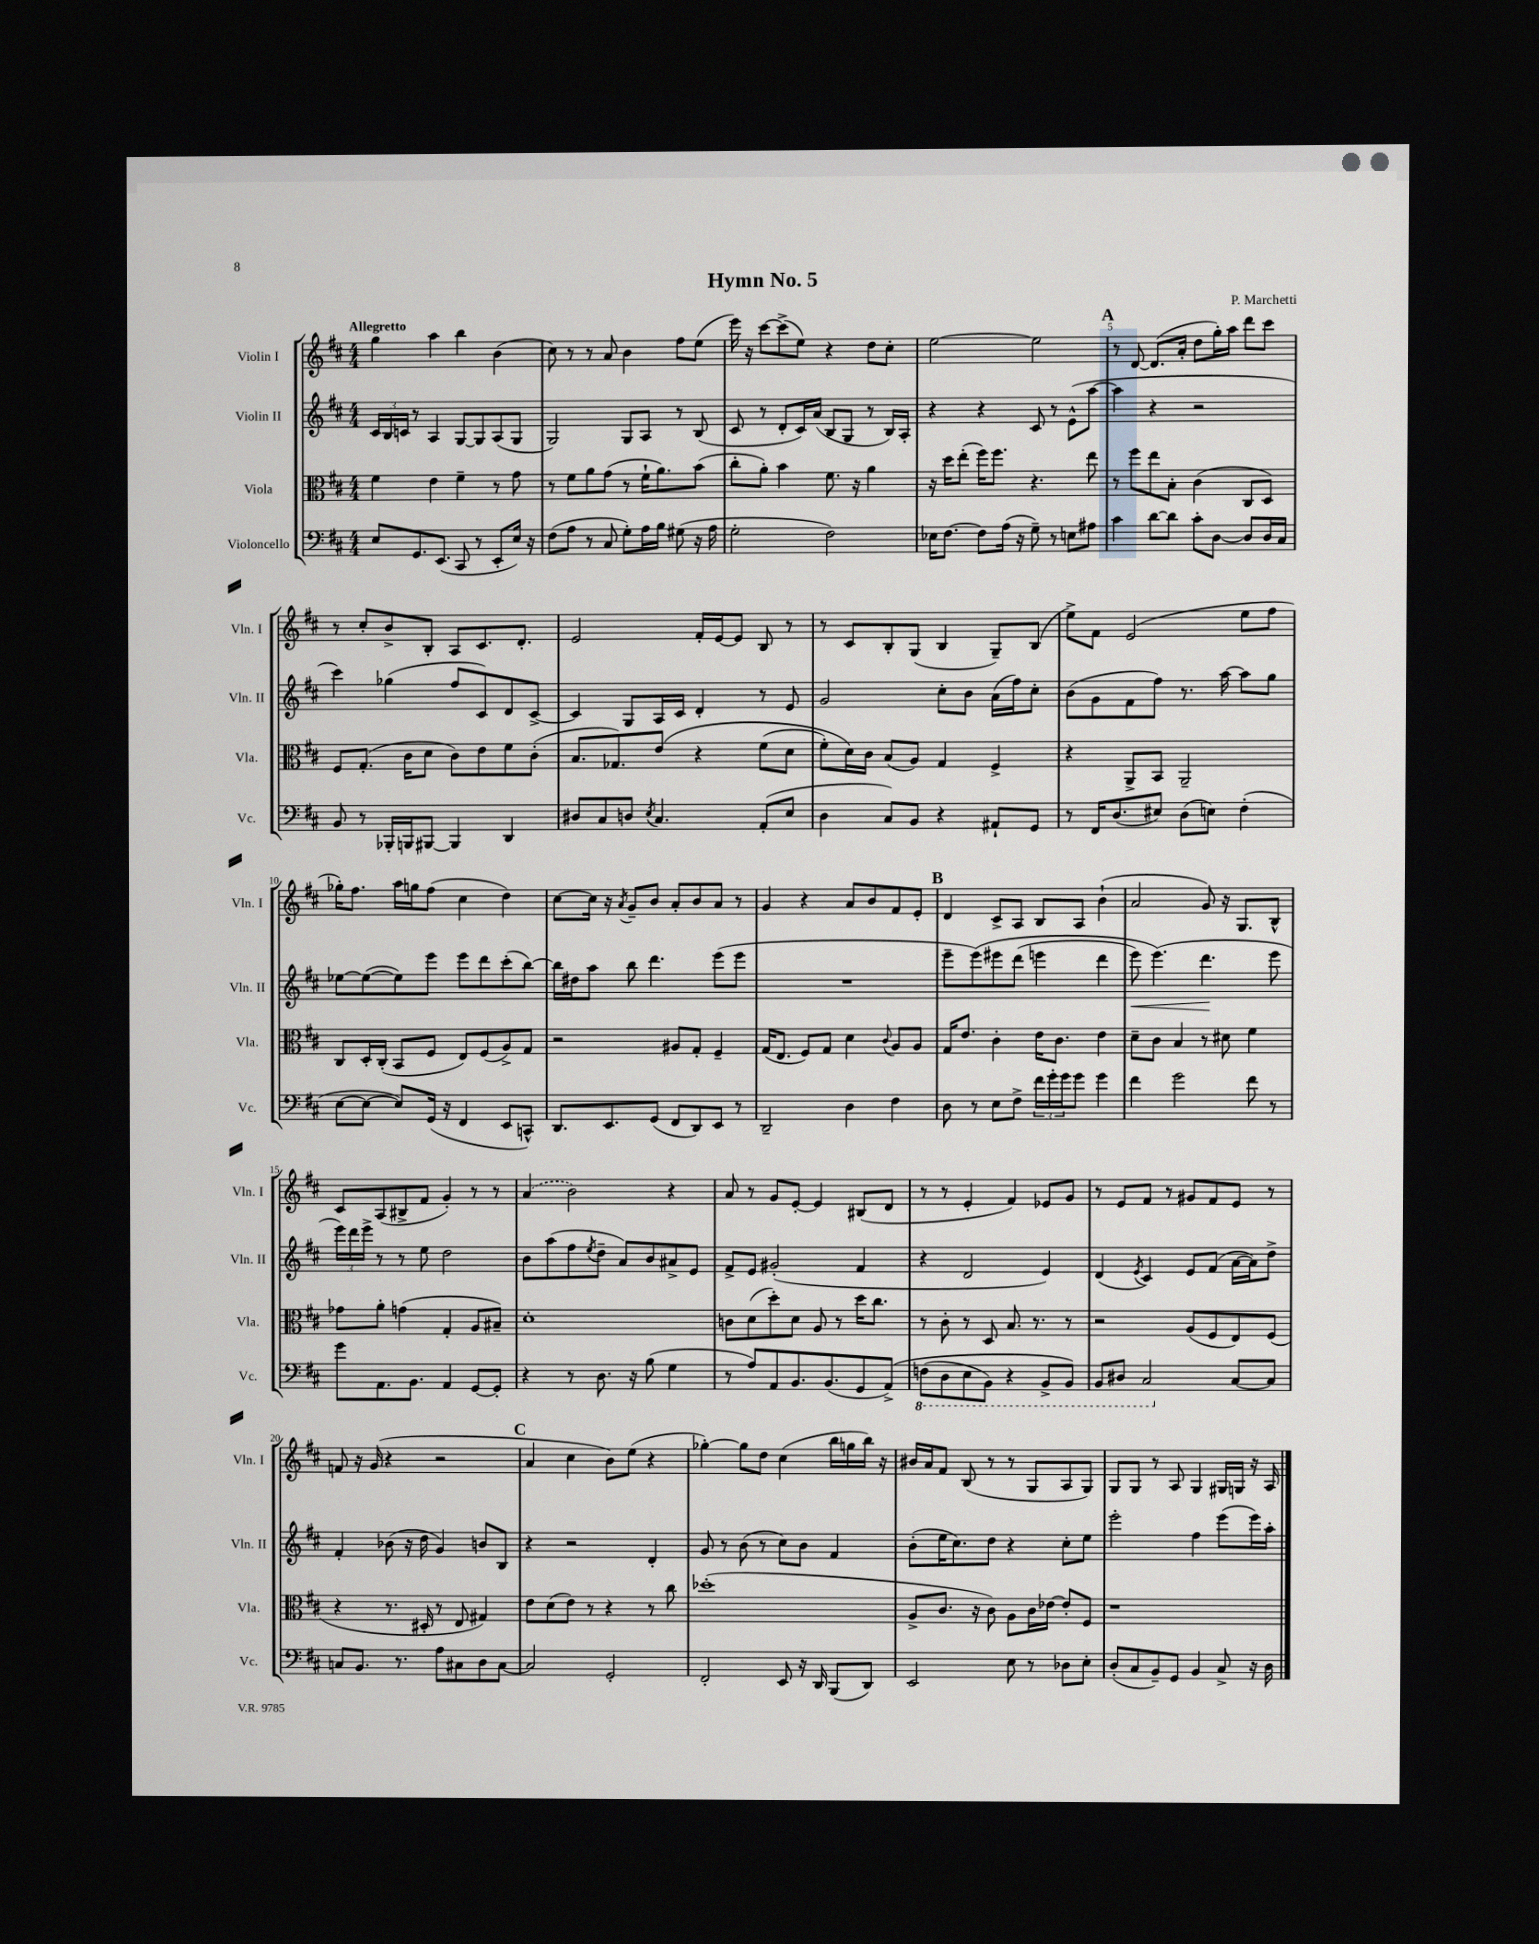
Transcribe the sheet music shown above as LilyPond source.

\header { title = "Hymn No. 5" composer = "P. Marchetti" }
<<
\new StaffGroup <<
\new Staff = "s0" \with { instrumentName = "Violin I" shortInstrumentName = "Vln. I" } {
    \clef treble \key d \major \numericTimeSignature \time 4/4 \tempo "Allegretto"
    g''4 a''4 b''4 b'4( |
    cis''8) r8 r8 a'8 b'4 fis''8 e''8( |
    e'''16) r16 cis'''8~ cis'''8->( e''8) r4 d''8 cis''8-. |
    e''2~ e''2 |
    \mark \markup { \bold "A" } r8 d'8~ d'8.( a'16-. d''8 g''16-.) a''16 d'''8 cis'''8 |
    r8 cis''8-. b'8-> b8-. a8 cis'8. d'8.-. |
    e'2 fis'16-. e'16~ e'8 b8 r8 |
    r8 cis'8 b8-. g8( b4 g8--) b8( |
    e''8->) fis'8 e'2( e''8 fis''8 |
    ges''16-.) fis''8. a''16 g''16 fis''8( cis''4 d''4) |
    cis''8~ cis''16 r16 \acciaccatura { a'8 } g'8-- b'8 a'8-. b'8 a'8 r8 |
    g'4 r4 a'8 b'8 fis'8 e'8-. |
    \mark \markup { \bold "B" } d'4 cis'8-> a8 b8 a8 b'4-!( |
    a'2 g'8) r16 g8. b8-^ |
    cis'8 a8( bis8-> fis'8 g'4-.) r8 r8 |
    \once \slurDashed a'4( b'2) r4 |
    a'8 r8 g'8 e'8~-. e'4 bis8( d'8 |
    r8 r8 e'4-. fis'4) ees'8 g'8 |
    r8 e'8 fis'8 r8 gis'8 fis'8 e'8 r8 |
    f'8 r16 g'16( r4 r2 |
    \mark \markup { \bold "C" } a'4 cis''4 b'8) e''8( r4 |
    ges''4~-.) ges''8 d''8 cis''4( b''16 g''16 b''16) r16 |
    bis'16 a'16 fis'8 b8( r8 r8 g8 a8 g8) |
    g8 g8 r8 a8 g4 gis16 g16 r16 a16 \bar "|." |
}
\new Staff = "s1" \with { instrumentName = "Violin II" shortInstrumentName = "Vln. II" } {
    \clef treble \key d \major \numericTimeSignature \time 4/4
    \tuplet 3/2 { cis'16 b16 c'16 } r8 a4 g8~ g8 a8( g8 |
    g2) g8 a8 r8 b8( |
    cis'8 r8 d'8-. cis'16) a'16( b8 g8 r8 b16) a16-. |
    r4 r4 cis'8 r8 e'8-^( a''8~ |
    \mark \markup { \bold "A" } a''4 r4 r2 |
    cis'''4) ges''4( fis''8 cis'8) d'8 cis'8~-> |
    cis'4 g8 a16 cis'16 d'4-. r8 e'8 |
    g'2 cis''8-. b'8 a'16( fis''16) cis''8-. |
    b'8( g'8 fis'8 fis''8) r8. a''16~ a''8 g''8 |
    ees''8~ ees''8~( ees''8) e'''8 e'''8 d'''8 cis'''8-.( b''8~) |
    b''16 dis''16 a''8 b''8 d'''4. e'''8( e'''8 |
    R1 |
    \mark \markup { \bold "B" } e'''8-- e'''8)\( eis'''8 d'''8( e'''4 d'''4 |
    e'''8\<) e'''4.(\) d'''4.\! e'''8 |
    \tuplet 3/2 { e'''16) d'''16 e'''16-> } r8 r8 e''8 d''2 |
    b'8 a''8( fis''8 \acciaccatura { e''8 } d''8-- a'8) b'8 ais'8-> e'8 |
    fis'8-> e'8 gis'2-.( fis'4 |
    r4 d'2 e'4) |
    d'4( \acciaccatura { e'8 } cis'4) e'8 fis'8( a'16~ a'16) d''8-> |
    fis'4-. bes'8( r16 d''16 g'4) b'8 b8 |
    \mark \markup { \bold "C" } r4 r2 d'4-. |
    g'8 r8 b'8( r8 cis''8) b'8 fis'4 |
    b'8-.( e''16 cis''8.) d''8 r4 cis''8-. e''8 |
    e'''2-. fis''4 e'''8( e'''16) a''16-. \bar "|." |
}
\new Staff = "s2" \with { instrumentName = "Viola" shortInstrumentName = "Vla." } {
    \clef alto \key d \major \numericTimeSignature \time 4/4
    fis'4 e'4 fis'4-- r8 g'8 |
    r8 fis'8 a'8 g'8( r8 fis'16-! a'8.) b'8( |
    cis''8-. a'8-.) b'4 fis'8. r16 a'4 |
    r16 d''16 e''8-.( fis''16) fis''8. r4. e''8 |
    \mark \markup { \bold "A" } r8 fis''8 e''8 b8-. cis'4( cis8 d8) |
    fis8 g8.-.( cis'16 d'8 cis'8) e'8 fis'8 cis'8-.( |
    b8. ges8.) e'8\( r4 fis'8( d'8 |
    fis'8-.) d'16\) cis'16 b8( a8) g4 fis4-> |
    r4 a,8-> b,8 a,2-- |
    cis8 d16-. cis16-.( b,8 fis8 e8) fis8( a8->) g8 |
    r2 ais8 g8-. fis4-- |
    g16( e8. fis8) g8 d'4 \appoggiatura { cis'8 } a8 a8 |
    \mark \markup { \bold "B" } g16 e'8. cis'4-. e'16 cis'8. e'4 |
    d'8-- cis'8 b4 r8 dis'8 fis'4 |
    ges'8 a'8-. g'4( g4-. a8 bis8--) |
    d'1-. |
    c'8 d'8( d''8-.) d'8 a8 r8 d''16 cis''8. |
    r8 cis'8-. r8 d8 b8. r8. r8 |
    r2 a8( fis8 e8) fis8( |
    r4 r8. dis16-. r8 e8 gis4) |
    \mark \markup { \bold "C" } e'8 d'8( e'8) r8 r4 r8 cis''8 |
    des''1-.( |
    a8-> cis'8. r16 cis'8) a8 cis'16 ees'16~ ees'8-. fis8 |
    r1 \bar "|." |
}
\new Staff = "s3" \with { instrumentName = "Violoncello" shortInstrumentName = "Vc." } {
    \clef bass \key d \major \numericTimeSignature \time 4/4
    e8 g,8. e,8.( cis,8 r8 e,8-. e16) r16 |
    fis8( a8 r8 cis8 g8-.) a16 b16 gis8( r16 a16 |
    g2-. fis2) |
    ees16 fis8.~ fis8 a16( r16 g8--) r8 e8 ais8 |
    \mark \markup { \bold "A" } cis'4 d'8~ d'8 cis'8-. d8~ d8 d16 cis16 |
    b,8 r8 bes,,16-. b,,16 bis,,8~ bis,,4 d,4 |
    dis8 cis8 d8 \acciaccatura { e8 } cis4. a,8-.( e8 |
    d4 cis8) b,8 r4 ais,8-! g,8 |
    r8 fis,16 d8.( eis8) d8( e8) fis4-.( |
    e8~ e8~ e8) g,16( r16 fis,4 e,8 c,8-^) |
    d,8. e,8. g,8( fis,8 d,8) e,8 r8 |
    d,2-- d4 fis4 |
    \mark \markup { \bold "B" } d8 r8 e8 fis8-> \tuplet 3/2 { fis'16 g'16-. g'16 } g'8 g'4 |
    fis'4 g'2 fis'8 r8 |
    g'8 a,8. b,8. a,4 g,8~ g,8-. |
    r4 r8 d8. r16 b8( g4 |
    r8 a8) a,8 b,8. b,8.( g,8 a,8->)\( |
    \ottava #-1 f,8( d,8 e,8 b,,8) r4 b,,8-> b,,8\) |
    b,,8 dis,8 cis,2 \ottava #0 cis8~ cis8 |
    c8 b,8. r8. a8 cis8 d8 cis8~ |
    \mark \markup { \bold "C" } cis2 g,2-. |
    fis,2-. e,8 r16 d,16 b,,8( d,8) |
    e,2 e8 r8 des8 e8-. |
    d8-.( cis8 b,8--) g,8 b,4 cis8-> r16 d16 \bar "|." |
}
>>
>>
\layout { \context { \Score \override BarNumber.break-visibility = ##(#f #t #t) barNumberVisibility = #(every-nth-bar-number-visible 5) } }
